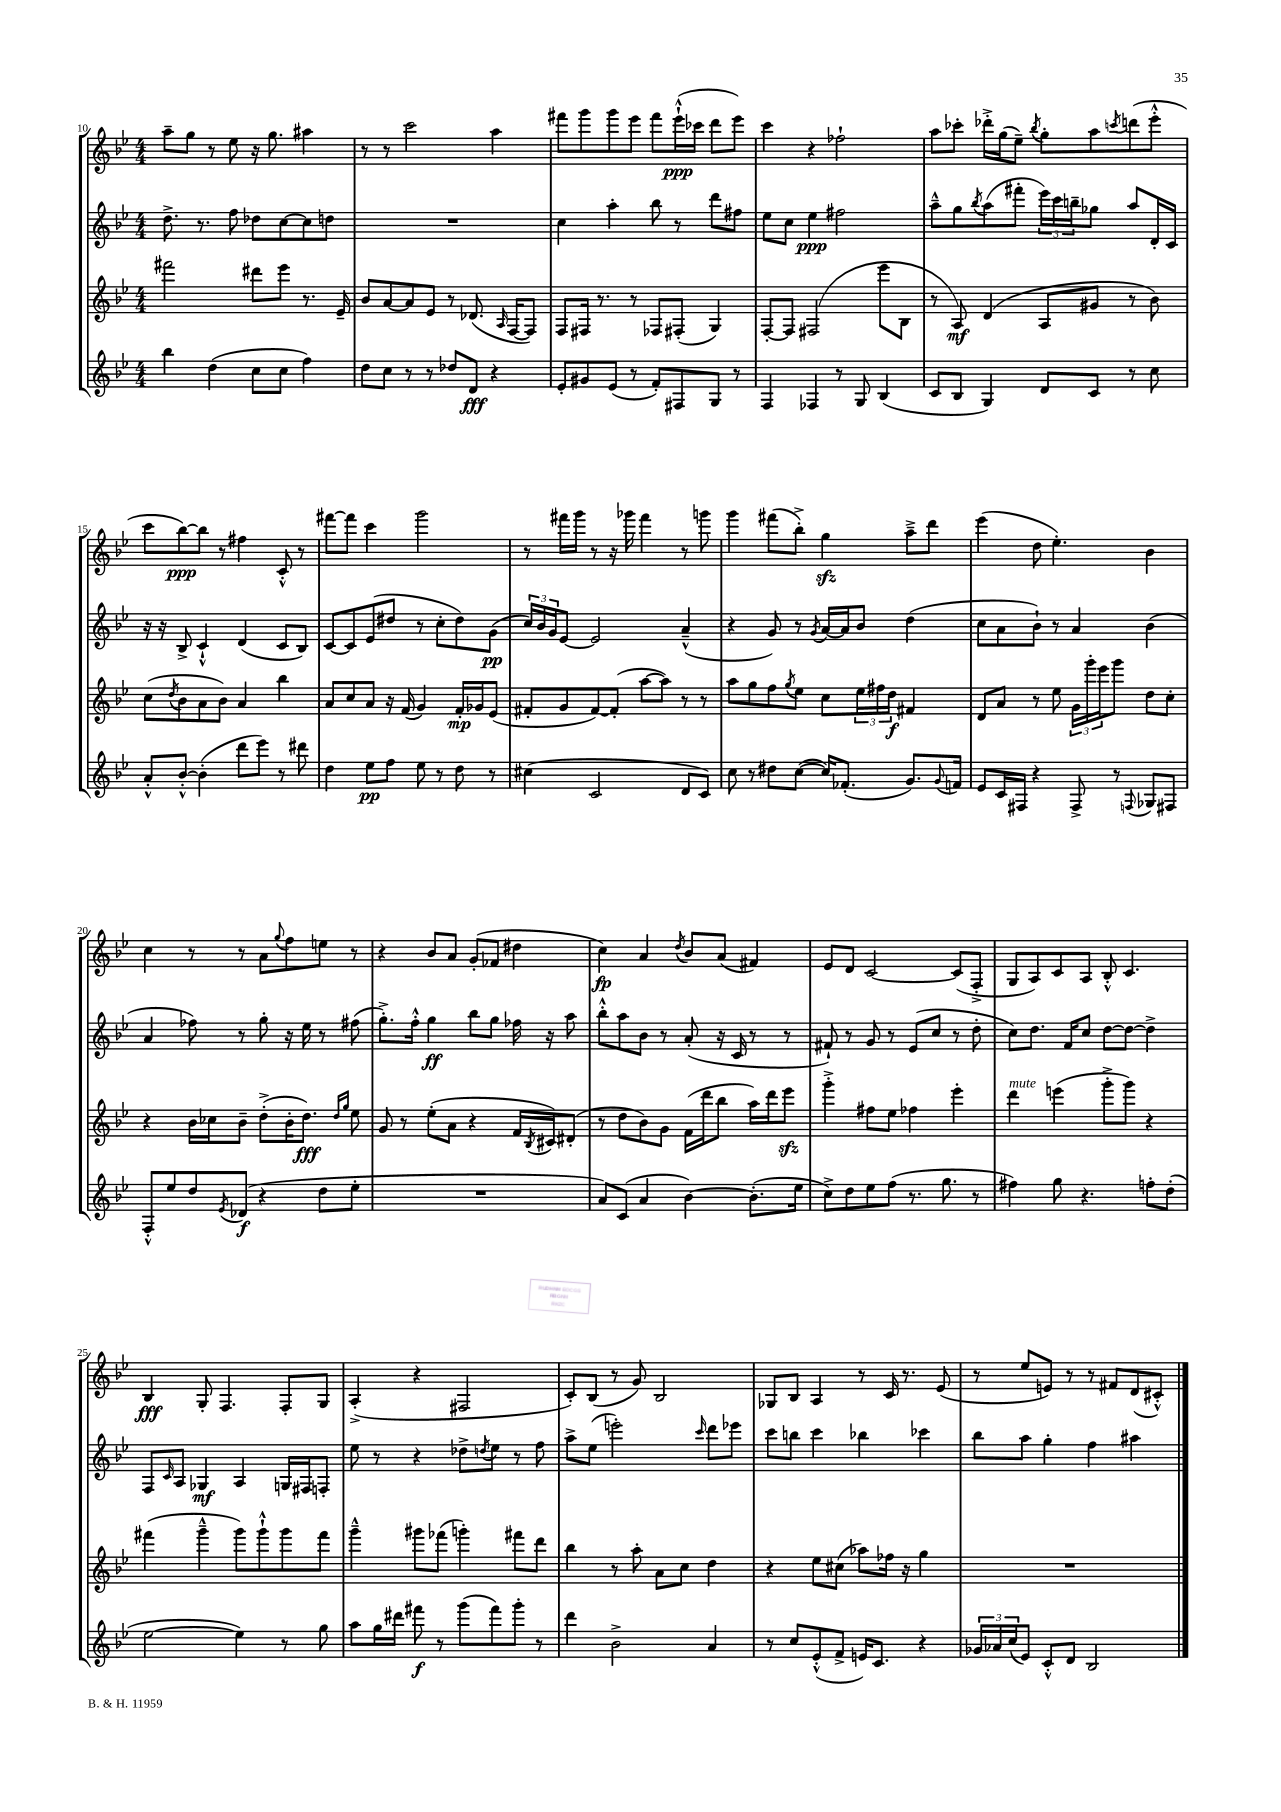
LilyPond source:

<<
\new StaffGroup <<
\new Staff = "s0" {
    \clef treble \key bes \major \numericTimeSignature \time 4/4
    a''8-- g''8 r8 ees''8 r16 g''8. ais''4 |
    r8 r8 c'''2 a''4 |
    fis'''8 g'''8 g'''8 ees'''8 fis'''8 ees'''16-!-^\ppp( ces'''16 d'''8 ees'''8) |
    c'''4 r4 fes''2-! |
    a''8 ces'''8-. des'''16-.-> g''16( ees''8--) \acciaccatura { bes''8 } g''8-. a''8 \acciaccatura { c'''8 } d'''8( ees'''8-.-^ |
    c'''8 bes''8~\ppp) bes''8 r8 fis''4 c'8-.-^ r8 |
    fis'''8~ fis'''8 c'''4 g'''2 |
    r8 fis'''16 g'''16 r8 r16 ges'''16 fis'''4 r8 g'''8 |
    g'''4 fis'''8( bes''8-.->) g''4\sfz a''8---> d'''8 |
    ees'''4( d''8 ees''4.-.) bes'4 |
    c''4 r8 r8 a'8 \appoggiatura { g''8 } f''8 e''8 r8 |
    r4 bes'8 a'8 g'8-.( fes'8 dis''4 |
    c''4\fp) a'4 \acciaccatura { d''8 } bes'8 a'8( fis'4) |
    ees'8 d'8 c'2~ c'8( f8-.-> |
    g8 a8) c'8 a8 bes8-.-^ c'4. |
    bes4\fff g8-. f4. f8-. g8 |
    a4-.->( r4 fis2 |
    c'8-.) bes8( r8 g'8) bes2 |
    ges8 bes8 a4 r8 c'16 r8. ees'8( |
    r8 ees''8 e'8) r8 r8 fis'8 d'8( cis'8-.-^) \bar "|." |
}
\new Staff = "s1" {
    \clef treble \key bes \major \numericTimeSignature \time 4/4
    d''8.-> r8. f''8 des''8 c''8~ c''8 d''8 |
    R1 |
    c''4 a''4-. bes''8 r8 d'''8 fis''8 |
    ees''8 c''8 ees''4\ppp fis''2 |
    a''8---^ g''8 \acciaccatura { bes''8 } a''8( fis'''8-. \tuplet 3/2 { ees'''16) c'''16 b''16-- } ges''8 a''8 d'16-. c'16 |
    r16 r16 bes8-> c'4-!-^ d'4( c'8 bes8) |
    c'8~ c'8 ees'8( dis''8 r8 c''8-. dis''8) g'8\pp( |
    \tuplet 3/2 { c''16) bes'16 g'16 } ees'8~ ees'2 a'4---^( |
    r4 g'8) r8 \acciaccatura { g'8 } a'16~ a'16 bes'8 d''4( |
    c''8 a'8 bes'8-!) r8 a'4 bes'4( |
    a'4 fes''8) r8 g''8-. r16 ees''16 r8 fis''8( |
    g''8.-.->) f''16-.-^ g''4\ff bes''8 g''8 fes''16 r16 a''8 |
    bes''8-.-^ a''8 bes'8 r8 a'8-.( r16 c'16 r8 r8 |
    fis'8-!) r8 g'8 r8 ees'8( c''8 r8 d''8-. |
    c''8) d''8. f'16 c''8 d''8~ d''8~ d''4-> |
    f8 \grace { c'16 } a8 ges4\mf a4 g16 fis16 f8-. |
    ees''8 r8 r4 des''8-> \acciaccatura { d''8 } ees''8 r8 f''8 |
    a''8-> ees''8( e'''2-.) \grace { c'''16 } d'''8 ees'''8 |
    c'''8 b''8 c'''4 bes''4 ces'''4 |
    bes''8 a''8 g''4-. f''4 ais''4 \bar "|." |
}
\new Staff = "s2" {
    \clef treble \key bes \major \numericTimeSignature \time 4/4
    fis'''2 dis'''8 ees'''8 r8. ees'16-- |
    bes'8 a'8~ a'8 ees'8 r8 des'8.( \grace { a16 } f16~ f8) |
    f8 fis16 r8. r8 fes8 fis8-.( g4) |
    f8~-. f8 fis2( ees'''8 bes8 |
    r8 a8\mf) d'4( a8 gis'8 r8 bes'8) |
    c''8( \acciaccatura { d''8 } bes'8 a'8 bes'8) a'4 bes''4 |
    a'8 c''8 a'8 r16 f'16( g'4) f'16-.\mp ges'16 ees'8( |
    fis'8-. g'8 fis'8~) fis'8-.( a''8~ a''8) r8 r8 |
    a''8 g''8 f''8 \acciaccatura { g''8 } ees''8 c''8 \tuplet 3/2 { ees''16 fis''16 d''16\f } fis'4 |
    d'8 a'8 r8 ees''8 \tuplet 3/2 { g'16 g'''16-. ees'''16 } g'''8 d''8 c''8-. |
    r4 bes'16 ces''16 bes'8-- d''8-.->( bes'16-. d''8.\fff) \grace { d''16 g''16 } ees''8 |
    g'8 r8 ees''8-.( a'8 r4 f'16 \acciaccatura { bes8 } cis'16) dis'8-.( |
    r8 d''8 bes'8) g'8 f'16( d'''16 bes''8 a''16) d'''16 ees'''8\sfz |
    g'''4-.-> fis''8 ees''8 fes''4 ees'''4-. |
    d'''4^\markup { \italic "mute" } e'''4( g'''8-.-> g'''8) r4 |
    fis'''4( g'''4---^ g'''8) g'''8-!-^ g'''8 fis'''8 |
    g'''4---^ gis'''8 fes'''8( g'''4-.) fis'''8 d'''8 |
    bes''4 r8 a''8-. a'8 c''8 d''4 |
    r4 ees''8 cis''8( aes''8) fes''16 r16 g''4 |
    R1 \bar "|." |
}
\new Staff = "s3" {
    \clef treble \key bes \major \numericTimeSignature \time 4/4
    bes''4 d''4( c''8 c''8 f''4) |
    d''8 c''8 r8 r8 des''8 d'8\fff r4 |
    ees'8-. gis'8 ees'8( r8 f'8-.) fis8 g8 r8 |
    f4 fes4 r8 g8 bes4( |
    c'8 bes8 g4) d'8 c'8 r8 c''8 |
    a'8-.-^ bes'8~-.-^ bes'4-.( d'''8 ees'''8) r8 dis'''8 |
    d''4 ees''8\pp f''8 ees''8 r8 d''8 r8 |
    cis''4( c'2 d'8 c'8) |
    c''8 r8 dis''8 c''8~( c''16) fes'8.-.( g'8.) \appoggiatura { g'8 } f'16 |
    ees'8 c'16 fis16 r4 fis8-> r8 \appoggiatura { f8 } ges8 fis8 |
    f8-.-^ ees''8 d''8 \acciaccatura { ees'8 } des'8\f( r4 d''8 ees''8-. |
    R1 |
    a'8) c'8( a'4 bes'4~) bes'8.-.( ees''16 |
    c''8->) d''8 ees''8 f''8( r8. g''8. r8 |
    fis''4) g''8 r4. f''8-. d''8-.( |
    ees''2~ ees''4) r8 g''8 |
    a''8 g''16 dis'''16 fis'''8\f r8 g'''8( fis'''8) g'''8-. r8 |
    d'''4 bes'2-> a'4 |
    r8 c''8 ees'8-.-^( f'8-> e'16) c'8. r4 |
    \tuplet 3/2 { ges'16 aes'16 c''16( } ees'8) c'8-.-^ d'8 bes2 \bar "|." |
}
>>
>>
\layout { \context { \Score currentBarNumber = #10 } }
